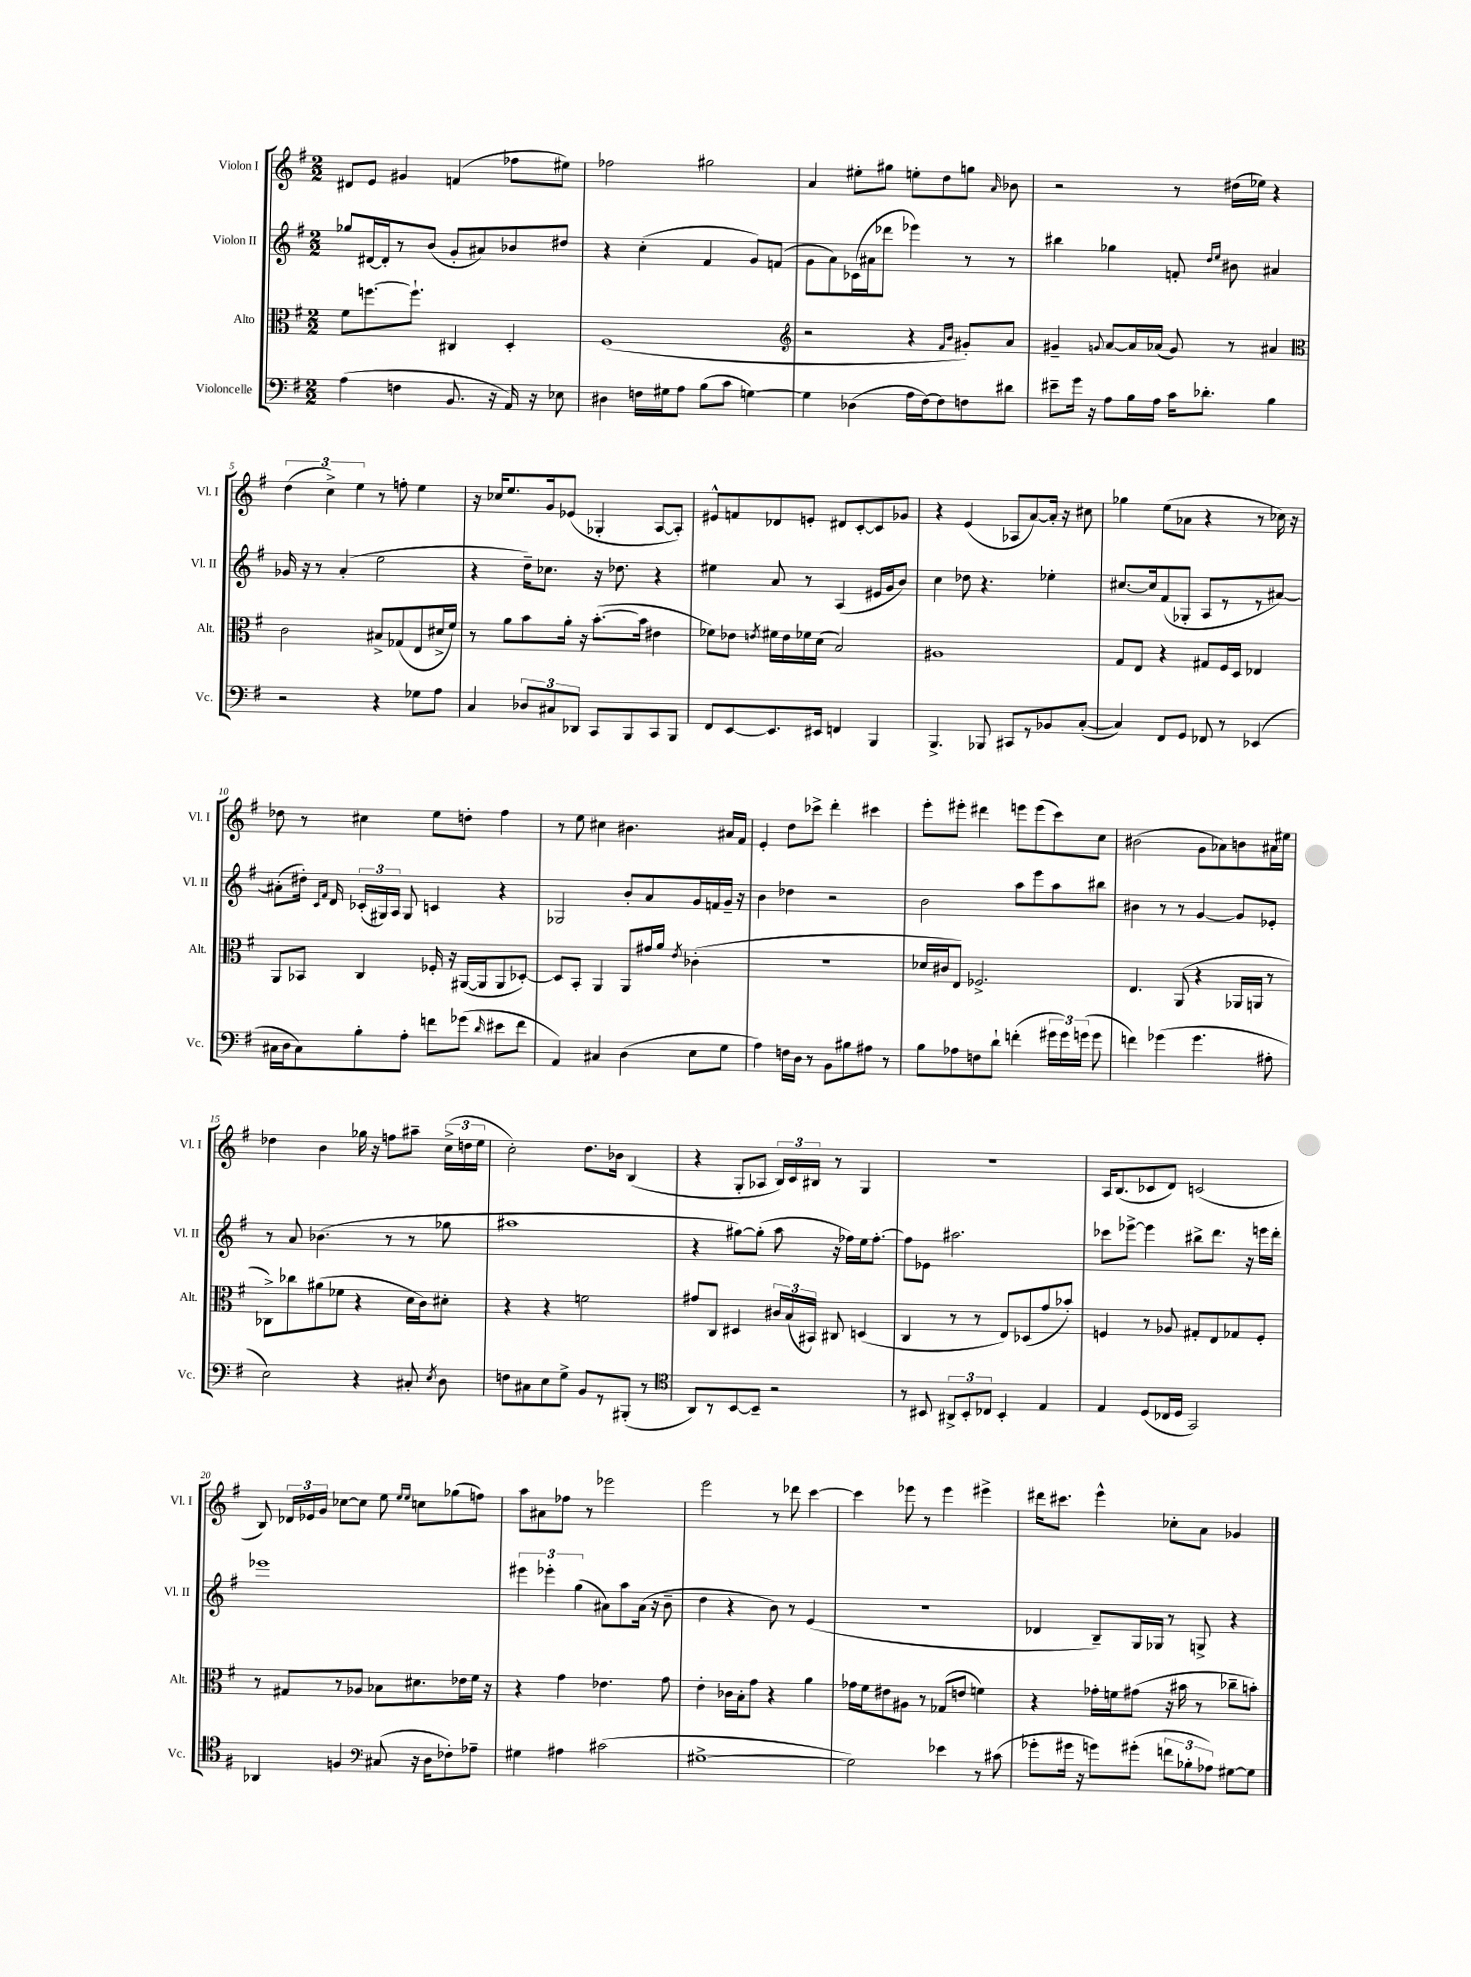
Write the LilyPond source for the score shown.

<<
\new StaffGroup <<
\new Staff = "s0" \with { instrumentName = "Violon I" shortInstrumentName = "Vl. I" } {
    \clef treble \key g \major \numericTimeSignature \time 2/2
    \autoBeamOff dis'8[ e'8] gis'4 f'4( fes''8[ eis''8]) |
    fes''2 gis''2 |
    a'4 eis''8[-. gis''8] e''8[-. d''8 g''8] \grace { a'16 } bes'8 |
    r2 r8 dis''16[( ees''16]) r4 |
    \tuplet 3/2 { d''4( c''4->) e''4 } r8 f''8-. e''4 |
    r16 ces''16[ e''8. g'16 ees'8]( ges4-. a8[~ a8]-.) |
    eis'8[-^ f'8 des'8 e'8]-. dis'8[ c'8~-. c'8 ges'8] |
    r4 e'4( aes8[ a'8~) a'16]-. r16 cis''8 |
    ges''4 e''8[( aes'8] r4 r8 ces''16) r16 |
    des''8 r8 cis''4 e''8[ d''8]-. fis''4 |
    r8 e''8 cis''4 bis'4. ais'16[ fis'16] |
    e'4-. d''8[ ces'''8]-> d'''4-. cis'''4 |
    e'''8[-. eis'''8]-. dis'''4 e'''8[ e'''8( c'''8) c''8] |
    bis'2( g'8[ aes'8) b'8 ais'16 eis''16] |
    des''4 b'4 ges''16 r16 f''8[ ais''8]-- \tuplet 3/2 { c''16[->( d''16 e''16] } |
    c''2-.) d''8.[ bes'16] b4( |
    r4 g8[-. aes8] \tuplet 3/2 { b16[) c'16 bis16] } r8 g4 |
    r1 |
    a16[ b8.( ces'8 d'8]) c'2( |
    b8) \tuplet 3/2 { des'16[ ees'16 g'16] } ces''8[~ ces''8] e''8 \grace { e''16[ e''16] } c''8[ ges''8( f''8]) |
    a''8[ ais'8 fes''8] r8 ees'''2 |
    e'''2 r8 des'''8 c'''4~ |
    c'''4 ees'''8 r8 ees'''4 eis'''4-> |
    dis'''16[ cis'''8.] e'''4-^ ces''8[-. a'8] ges'4 \bar "|." |
}
\new Staff = "s1" \with { instrumentName = "Violon II" shortInstrumentName = "Vl. II" } {
    \clef treble \key g \major \numericTimeSignature \time 2/2
    \autoBeamOff ges''8[ dis'16~ dis'16-. r8 b'8]( g'8[-. ais'8) bes'8 dis''8] |
    r4 c''4-.( fis'4 g'8[) f'8]( |
    g'8[ a'8) ces'16( ais'16 des'''8] ees'''4) r8 r8 |
    bis''4 ges''4 f'8-. \grace { d''16[ e''16] } bis'8 ais'4 |
    ges'16 r16 r8 a'4-.( e''2 |
    r4 d''16[--) ces''8.] r16 des''8. r4 |
    eis''4 a'8 r8 a4( eis'16[ g'16 b'8]) |
    c''4 des''8 r4. ees''4-. |
    cis''8.[~ cis''16 fis'8( ges8]-. a8[ r8 r8 ais'8]~) |
    ais'8[-.( dis''16]-.) \grace { c'16[ fis'16] } d'16 \tuplet 3/2 { ces'16[-.( gis16) a16] } gis8 c'4 r4 |
    ges2 b'8[-. a'8 g'16 f'16 g'16]-- r16 |
    b'4 des''4 r2 |
    b'2 a''8[ e'''8 a''8 bis''8] |
    bis'4 r8 r8 g'4~ g'8[ ees'8]-. |
    r8 a'8 bes'4.( r8 r8 ges''8 |
    ais''1 |
    r4 gis''8[~) gis''8]-.( a''8 r16 fes''16[) e''16 fes''8.]~-. |
    fes''8[ ees'8] ais''2. |
    ces'''8[ ees'''8]~-> ees'''4 bis''8[-> d'''8.] r16 e'''16[ d'''16]-. |
    ees'''1 |
    \tuplet 3/2 { eis'''4 ees'''4-. g''4( } ais'8[) a''8 ais'16]( r16 b'8-- |
    d''4 r4 b'8) r8 e'4( |
    r1 |
    des'4 b8[--) g16 ges16] r8 g8-> r4 \bar "|." |
}
\new Staff = "s2" \with { instrumentName = "Alto" shortInstrumentName = "Alt." } {
    \clef alto \key g \major \numericTimeSignature \time 2/2
    \autoBeamOff fis'8[ f''8.~ f''8.]-! cis4 d4-. |
    fis1( |
    \clef treble r2 r4 \grace { fis'16[ b'16] } gis'8[-.) a'8] |
    gis'4-- \appoggiatura { g'8 } a'8[~ a'16 aes'16]( g'8) r8 ais'4 |
    \clef alto c'2 bis8[-> ges8( e8 dis'16-> fis'16]) |
    r8 a'8[ b'8 a'16]-. r16 b'8.[~-.( b'16] eis'4 |
    fes'8[) ees'8] \acciaccatura { e'8 } fis'16[ e'16 fes'16 d'16]( b2) |
    ais1 |
    g8[ e8] r4 gis8[ fis16 d16] ees4 |
    a,8[ bes,8] c4 fes16-. r16 ais,16[~( ais,16 ais,8 des8]~-.) |
    des8[ b,8]-. a,4 a,8[ gis'16 a'16] \acciaccatura { e'8 } ces'4-.( |
    R1 |
    des'16[ cis'16 e8]) fes2.-> |
    e4. a,8( r4 aes,16[ a,16] r8 |
    ces8[->) ces''8 ais'8( fes'8] r4 d'16[ c'16) dis'8]-. |
    r4 r4 f'2 |
    gis'8[ c8] dis4 \tuplet 3/2 { cis'16[ b16( bis,16]) } cis8 d4( |
    c4 r8 r8 e8[) des8( g'8 bes'8]-.) |
    f4 r8 aes8 gis8[-. e8 ges8 f8]-. |
    r8 gis8[ r8 aes8] bes8[ dis'8. ees'16 fis'16] r16 |
    r4 g'4 ees'4. g'8 |
    e'4-. ces'16[ b16-. g'8] r4 a'4 |
    ges'16[ fis'16 eis'8 ais8] r8 ges8[( e'8] f'4) |
    r4 ges'16[-. f'16 gis'8]( r16 bis'16 r8 ces''8[-- b'8]-.) \bar "|." |
}
\new Staff = "s3" \with { instrumentName = "Violoncelle" shortInstrumentName = "Vc." } {
    \clef bass \key g \major \numericTimeSignature \time 2/2
    \autoBeamOff a4( f4 b,8. r16 a,16) r16 ees8 |
    dis4 f16[ gis16 a8] b8[( c'8] g4~) |
    g4 des4( a16[ fis16~) fis8 f8 dis'8] |
    eis'8[-- g'16] r16 a8[ b16 a16] c'16[ des'8.]-. b4 |
    r2 r4 ges8[ a8] |
    c4 \tuplet 3/2 { des8[ cis8 des,8] } c,8[ b,,8 c,8 b,,8] |
    fis,8[ e,8~ e,8. eis,16] f,4 b,,4 |
    b,,4.-> bes,,8 cis,8[ r8 bes,8 c8]~-.( |
    c4) fis,8[ g,8] fes,8 r8 ees,4( |
    cis16[ d16 cis8) b8-. a8]-. f'8[ ges'8]( \grace { d'16 } eis'8[ f'8] |
    a,4) cis4 d4( e8[ g8] |
    a4) f16[ d16] r8 b,8[ bis8 ais8] r8 |
    b8[ aes8 f8 d'8]-! f'4-.( \tuplet 3/2 { gis'16[ gis'16) g'16]( } g'8 |
    f'4) ges'4( ges'4. ais8-. |
    e2) r4 cis8-. \acciaccatura { e8 } d8 |
    f8[ cis8 e8 g8]-> b,8[ r8 bis,,8]-.( r8 |
    \clef tenor a,8[) r8 b,8~ b,8]-- r2 |
    r8 bis,8 \tuplet 3/2 { ais,8[-> bis,8-. ces8] } bis,4-. e4 |
    e4 d8[( ces16 d16] g,2) |
    aes,4 f4 \clef bass cis8( r16 d16[ fes8-.) aes8]-- |
    gis4 ais4 cis'2( |
    gis1~-> |
    gis2) ees'4 r8 cis'8( |
    ges'8[-. gis'16] r16 g'8[) gis'8]-.( \tuplet 3/2 { f'8[ bes8-. aes8]) } gis8[~ gis8] \bar "|." |
}
>>
>>
